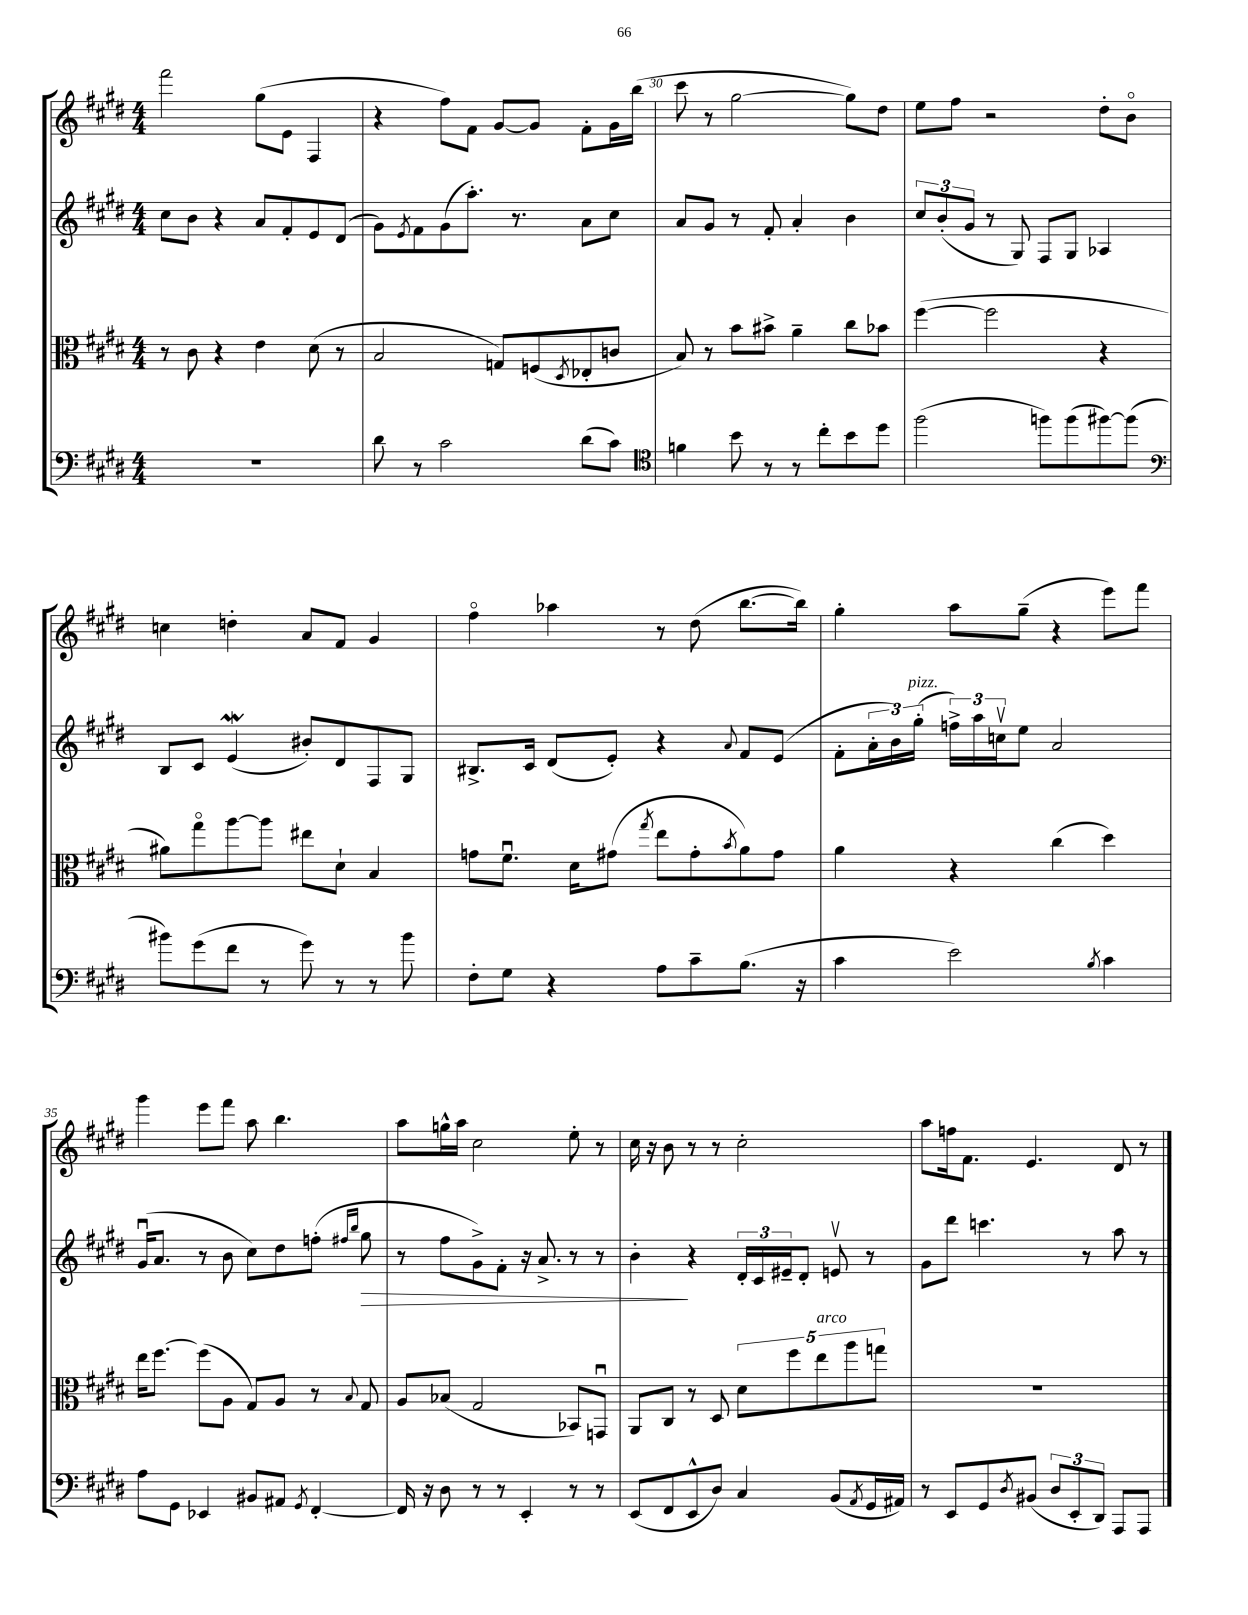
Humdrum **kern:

**kern	**kern	**kern	**kern
*staff4	*staff3	*staff2	*staff1
*clefF4	*clefC3	*clefG2	*clefG2
*k[f#c#g#d#]	*k[f#c#g#d#]	*k[f#c#g#d#]	*k[f#c#g#d#]
*M4/4	*M4/4	*M4/4	*M4/4
1r	8r	8cc#\L	2fff#\
.	8c#\	8b\J	.
.	4r	4r	.
.	4e\	8a/L	(8gg#\L
.	.	8f#'/	8e\J
.	(8d#\	8e/	4F#/
.	8r	(8d#/J	.
=	=	=	=
8d#\	2B/	8g#\L)	4r
.	.	8qe/	.
8r	.	8f#\	.
2c#\	.	(8g#\	8ff#\L)
.	.	8.aa'\J)	8f#\J
.	8G/L)	.	[8g#/L
.	.	8.r	.
.	(8F/	.	8g#/]J
.	8qD#/	.	.
(8d#\L	8E-'/	8a\L	8f#'\L
8c#\J)	8c/J	8cc#\J	16g#\L
.	.	.	(16bb\JJ
=	=	=	=
*clefC4	*	*	*
4f\	8B/)	8a/L	8ccc#\
.	8r	8g#/J	8r
8b\	8b\L	8r	[2gg#\
8r	8b#^\J	8f#'/	.
8r	4a~\	4a'/	.
8cc#'\L	.	.	.
8b\	8cc#\L	4b\	8gg#\]L)
8dd#\J	8b-\J	.	8dd#\J
=	=	=	=
(2ff#\	([4ff#\	12cc#/L	8ee\L
.	.	(12b'/	.
.	.	.	8ff#\J
.	.	12g#/J	.
.	2ff#\]	8r	2r
.	.	8G#/)	.
8ff\L)	.	8F#/L	.
(8ff\	.	8G#/J	.
[8ff#\)	4r	4A-/	8dd#'\L
(8ff#\]J	.	.	8bo\J
=	=	=	=
*clefF4	*	*	*
8b#\L)	8a#\L)	8B/L	4cc\
(8g#\	8gg#o\	8c#/J	.
8f#\J	[8aa\	(4e/	4dd'\
8r	8aa\]J	.	.
8g#\)	8ee#\L	8b#'/L)	8a/L
8r	8d#`\J	8d#/	8f#/J
8r	4B/	8F#/	4g#/
8b#\	.	8G#/J	.
=	=	=	=
8F#'\L	8g\L	8.B#^/L	4ff#o\
8G#\J	8.f#u\J	.	.
.	.	16c#/Jk	.
4r	.	(8d#/L	4aa-\
.	16d#\LK	.	.
.	(8g#\J	8e'/J)	.
.	8qgg#/	.	.
8A\L	8ee\L	4r	8r
8c#~\	8g#'\	.	(8dd#\
.	8qb/	8qqa/	.
(8.B\J	8a\)	8f#/L	[8.bb\L
.	8g#\J	(8e/J	.
16r	.	.	16bb\]Jk)
=	=	=	=
4c#\	4a\	8f#'\L	4gg#'\
.	.	24a'\L	.
.	.	24b\)	.
.	.	(24gg#'\JJ	.
2e\)	4r	24ff^\LL)	8aa\L
.	.	24aa\	.
.	.	24ccv\J	.
.	.	8ee\J	(8gg#~\J
.	(4cc#\	2a/	4r
8qB/	.	.	.
4c#\	4dd#\)	.	8eee\L)
.	.	.	8fff#\J
=	=	=	=
8A\L	16ee\LK	(16g#u/LK	4ggg#\
.	[8.ff#\J	8.a/J	.
8GG#\J	.	.	.
4EE-/	(8ff#\]L	8r	8eee\L
.	8A\J	8b\	8fff#\J
8BB#/L	8G#/L)	8cc#\L)	8aa\
8AA#/J	8A/J	8dd#\	4.bb\
8qGG#/	.	.	.
[4FF#'/	8r	(8ff'\J	.
.	.	16qqff#/LL	.
.	8qqB/	16qqbb/JJ	.
.	8G#/	8gg#\	.
=	=	=	=
16FF#/]	8A/L	8r	8aa\L
16r	.	.	.
8D#\	(8B-/J	8ff#\L	16gg^^\L
.	.	.	16aa\JJ
8r	2G#/	8g#^\)	2cc#\
8r	.	8f#'\J	.
4EE'/	.	16r	.
.	.	8.a^/	.
8r	8BB-/L)	8r	8ee'\
8r	8GGu/J	8r	8r
=	=	=	=
(8EE/L	8AA/L	4b'\	16cc#\
.	.	.	16r
8FF#/	8C#/J	.	8b\
8EE^^/	8r	4r	8r
8D#/J)	8D#/	.	8r
4C#/	10d#\L	24d#'/LL	2cc#'\
.	.	24c#/	.
.	.	24e#~/J	.
.	10ff#\	.	.
.	.	8d#'/J	.
.	10ee\	.	.
(8BB/L	.	8ev/	.
.	10aa\	.	.
8qAA/	.	.	.
16GG#/L	.	8r	.
.	10gg\J	.	.
16AA#/JJ)	.	.	.
=	=	=	=
8r	1r	8g#\L	8aa\L
8EE/L	.	8ddd#\J	16ff\k
.	.	.	8.f#\J
8GG#/	.	4.ccc\	.
8qD#/	.	.	.
(8BB#/J	.	.	4.e/
12D#/L	.	.	.
12EE'/	.	.	.
.	.	8r	.
12DD#/J)	.	.	.
8AAA/L	.	8aa\	8d#/
8AAA/J	.	8r	8r
==	==	==	==
*-	*-	*-	*-
